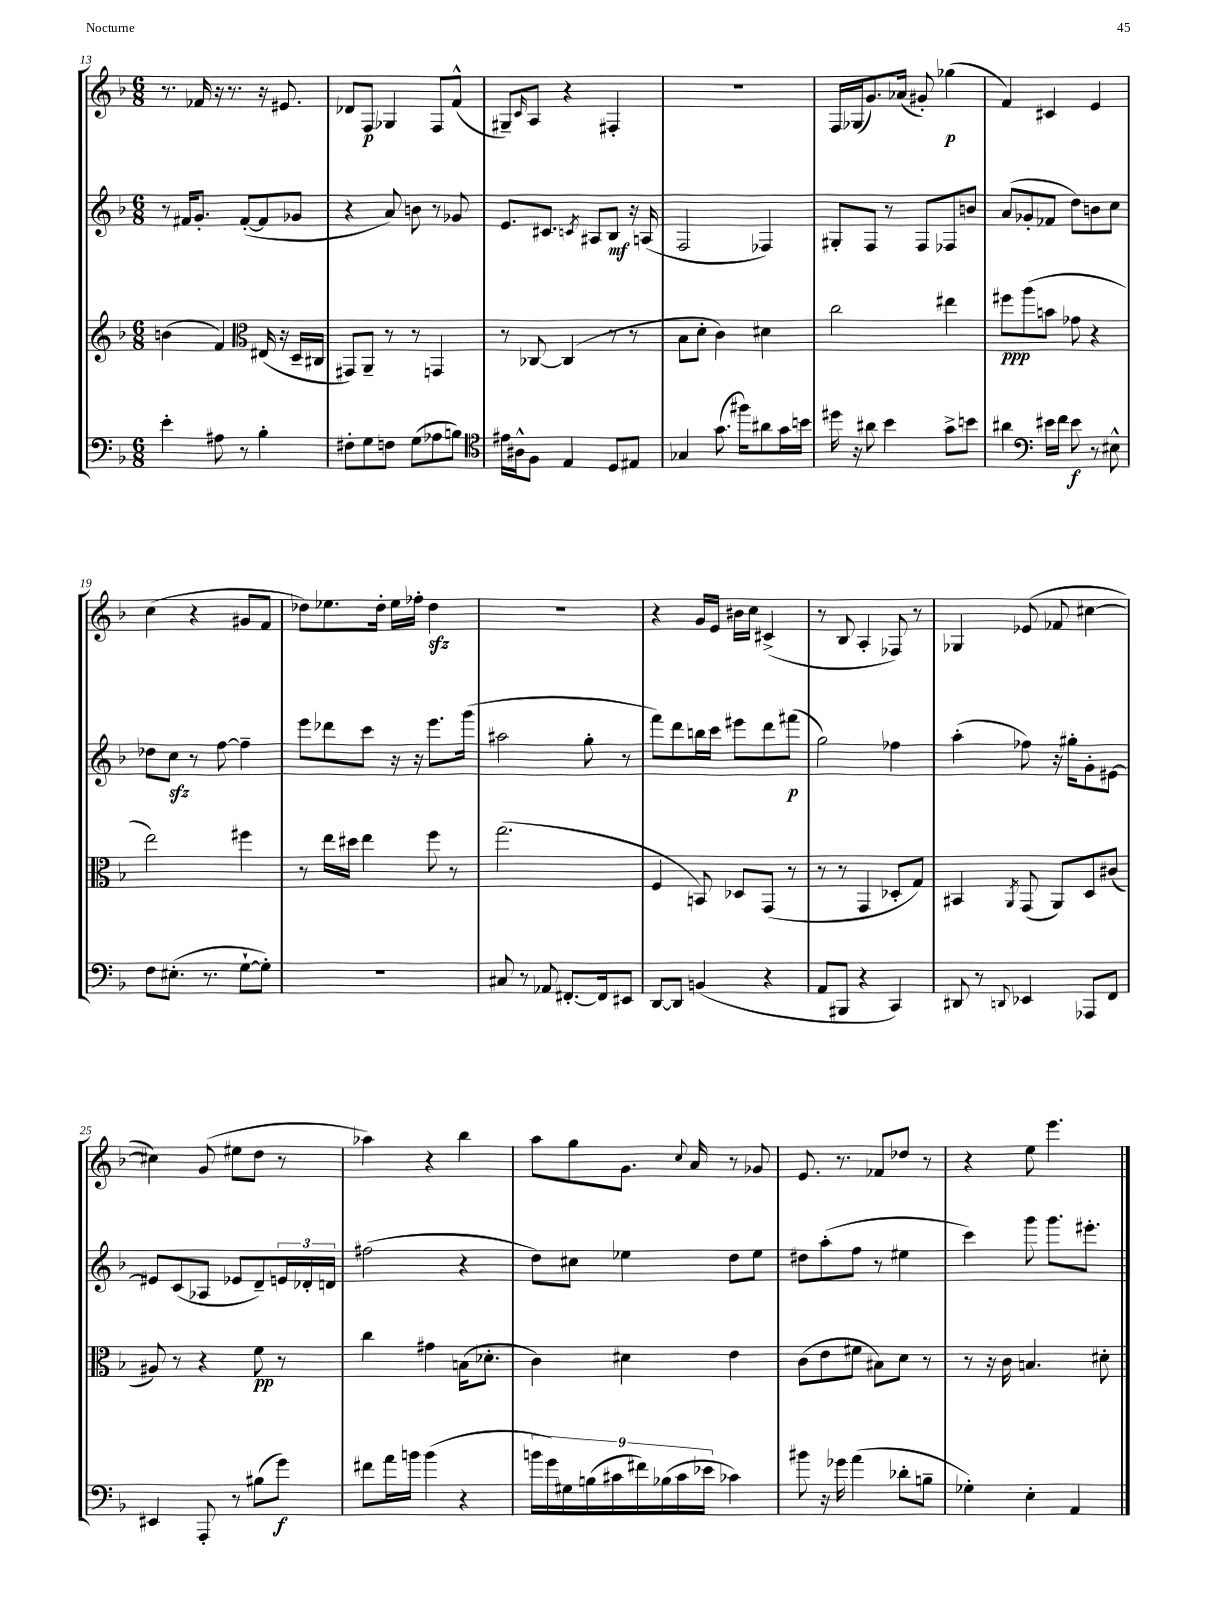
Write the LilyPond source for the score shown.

<<
\new StaffGroup <<
\new Staff = "s0" {
    \clef treble \key f \major \numericTimeSignature \time 6/8
    r8. fes'16 r16 r8. r16 eis'8. |
    des'8 f8\p ges4 f8 f'8-^( |
    gis8--) \grace { c'16 } a8 r4 fis4-. |
    r2. |
    f16 ges16( g'8.) aes'16( gis'8-.) ges''4\p( |
    f'4) cis'4 e'4 |
    c''4( r4 gis'8 f'8 |
    des''8) ees''8. des''16-. ees''16 fes''16-. des''4\sfz |
    R2. |
    r4 g'16 e'16 bis'16 c''16 cis'4->( |
    r8 bes8 a4-. fes8) r8 |
    ges4 ees'8( fes'8 cis''4~ |
    cis''4) g'8( eis''8 d''8 r8 |
    aes''4) r4 bes''4 |
    a''8 g''8 g'8. \appoggiatura { c''8 } a'16 r8 ges'8 |
    e'8. r8. fes'8 des''8 r8 |
    r4 e''8 e'''4. \bar "|." |
}
\new Staff = "s1" {
    \clef treble \key f \major \numericTimeSignature \time 6/8
    r8 fis'16 g'8.-. fis'8~-.( fis'8 ges'8 |
    r4 a'8) b'8 r8 ges'8 |
    e'8. cis'8. \acciaccatura { c'8 } ais8 bes8\mf r16 a16( |
    f2 fes4) |
    gis8-. f8 r8 f8 fes8 b'8 |
    a'8( ges'8-. fes'8 d''8) b'8 c''8 |
    des''8 c''8\sfz r8 f''8~ f''4-- |
    e'''8 des'''8 c'''8 r16 r16 e'''8. g'''16( |
    ais''2 g''8-. r8 |
    f'''8) d'''8 b''16 c'''16 eis'''8 d'''8 fis'''8\p( |
    g''2) fes''4 |
    a''4-.( fes''8) r16 gis''16-. g'8-. eis'8~ |
    eis'8 c'8( aes8 ees'8 d'8--) \tuplet 3/2 { e'16 des'16-. d'16 } |
    fis''2( r4 |
    d''8) cis''8 ees''4 d''8 ees''8 |
    dis''8 a''8-.( f''8 r8 eis''4 |
    c'''4) g'''8 g'''8. eis'''8.-. \bar "|." |
}
\new Staff = "s2" {
    \clef treble \key f \major \numericTimeSignature \time 6/8
    b'4( f'4) \clef alto eis16( r16 d16-- cis16 |
    gis,8) a,8-- r8 r8 g,4 |
    r8 ces8~ ces4( r8 r8 |
    bes8 d'8-. c'4) dis'4 |
    c''2 eis''4 |
    fis''8\ppp a''8( b'8 ges'8 r4 |
    e''2) fis''4 |
    r8 e''16 dis''16 e''4 f''8 r8 |
    g''2.( |
    f4 b,8) des8 g,8( r8 |
    r8 r8 g,4 des8-. g8) |
    bis,4 \acciaccatura { a,8 } g,8( a,8) d8 cis'8( |
    ais8) r8 r4 f'8\pp r8 |
    c''4 gis'4 b16( des'8.-. |
    c'4) dis'4 e'4 |
    c'8( e'8 fis'8 bis8) d'8 r8 |
    r8 r16 c'16 b4. dis'8-. \bar "|." |
}
\new Staff = "s3" {
    \clef bass \key f \major \numericTimeSignature \time 6/8
    e'4-. ais8 r8 bes4-. |
    fis8-. g8 f8 g8( aes8 b8) |
    \clef tenor eis'16 ais16-^ f8 e4 d8 eis8 |
    ges4 g'8.( fis''16) ais'8 g'16 b'16 |
    dis''16 r16 ais'8 bes'4 g'8-> b'8 |
    ais'4 \clef bass eis'16 f'16 eis'8\f r8 eis8-^ |
    f8 eis8.-.( r8. g8~-! g8-.) |
    R2. |
    cis8 r8 aes,8 fis,8.~-. fis,16 eis,8 |
    d,8~ d,8 b,4( r4 |
    a,8 bis,,8 r4 c,4) |
    dis,8 r8 \appoggiatura { d,8 } ees,4 aes,,8 f,8 |
    eis,4 a,,8-. r8 bis8( g'8\f) |
    fis'8 a'16 b'16 b'4( r4 |
    \tuplet 9/8 { b'16 g'16) gis16 b16( cis'16 fis'16) bes16( cis'16 ees'16 } ces'4) |
    bis'8 r16 ges'16 a'4( des'8-. b8-- |
    ges4-.) e4-. a,4 \bar "|." |
}
>>
>>
\layout { \context { \Score currentBarNumber = #13 } }
